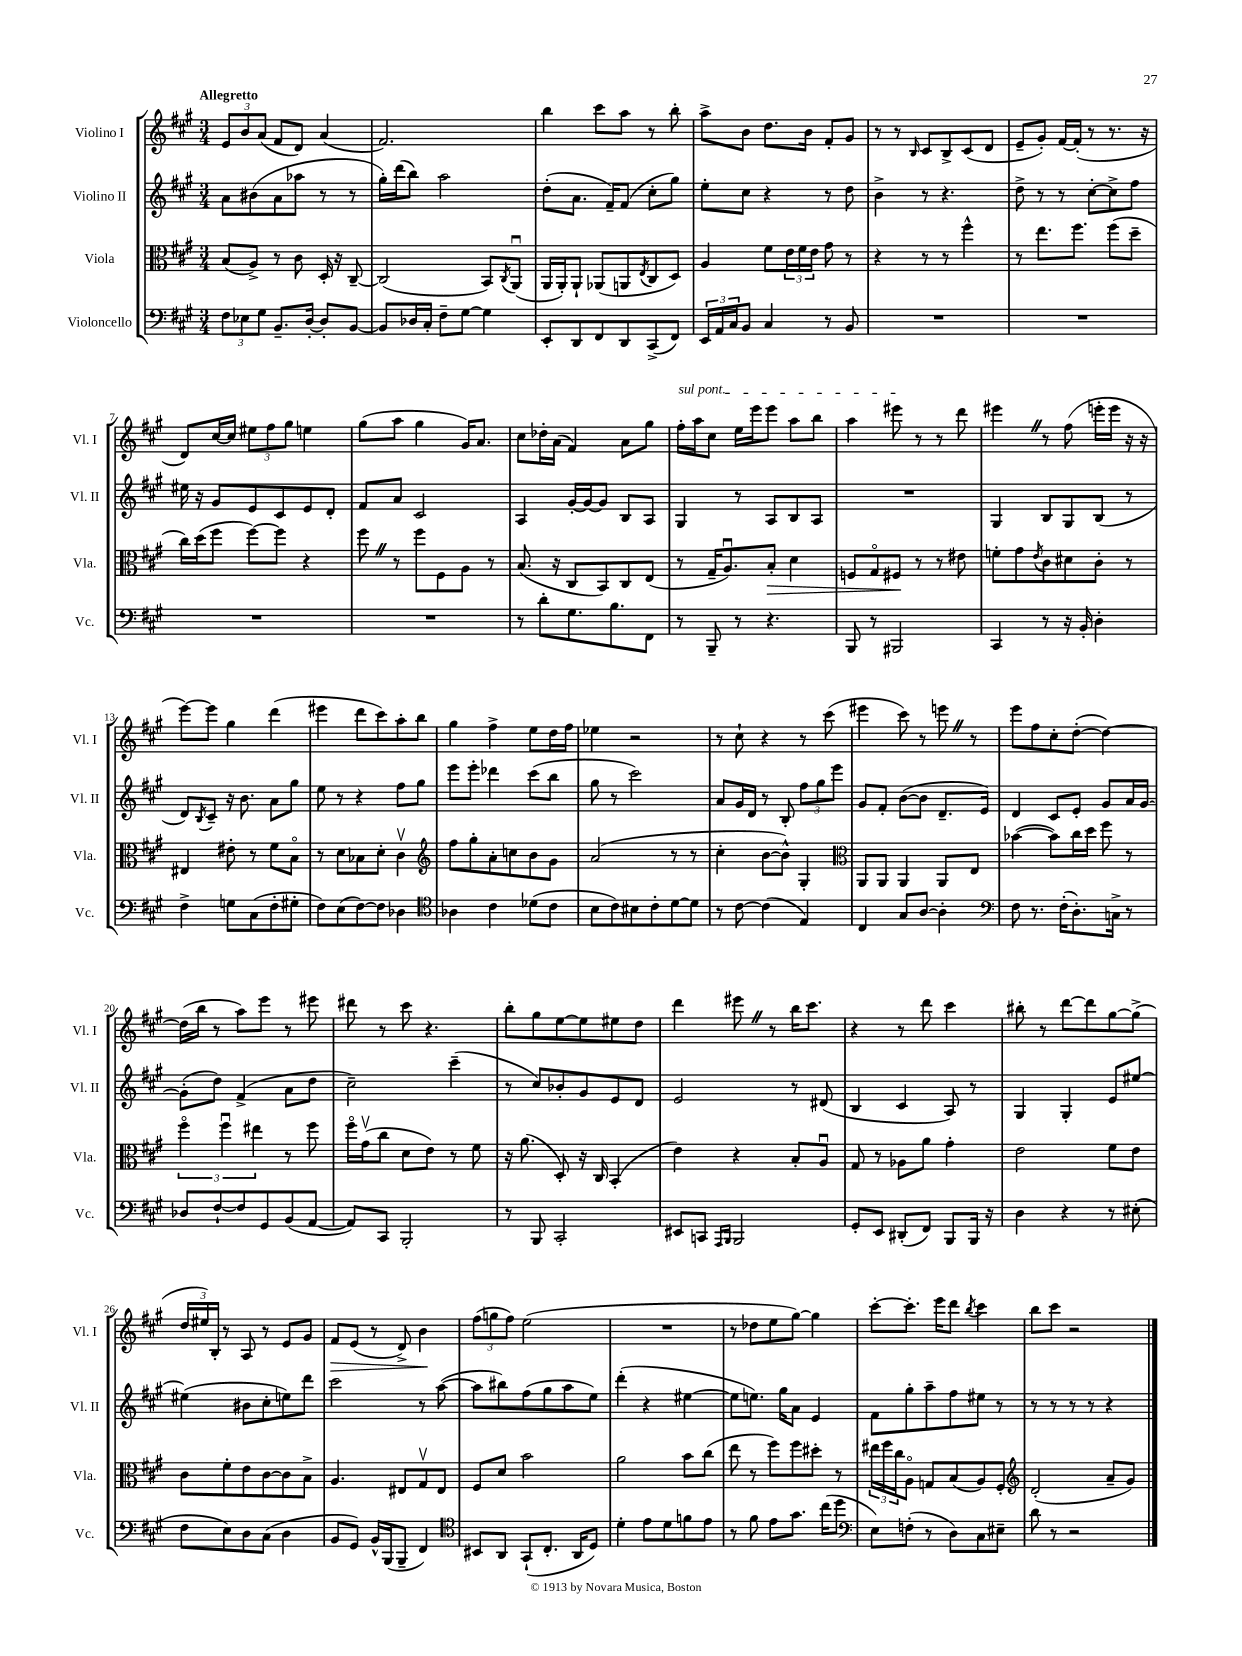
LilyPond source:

<<
\new StaffGroup <<
\new Staff = "s0" \with { instrumentName = "Violino I" shortInstrumentName = "Vl. I" } {
    \clef treble \key a \major \numericTimeSignature \time 3/4 \tempo "Allegretto"
    \tuplet 3/2 { e'8 b'8 a'8( } fis'8 d'8) a'4( |
    fis'2.) |
    b''4 cis'''8 a''8 r8 b''8-. |
    a''8-> b'8 d''8. b'16 fis'8-. gis'8 |
    r8 r8 \grace { b16 } cis'8 b8-> cis'8( d'8 |
    e'8-- gis'8-.) fis'16~ fis'16-.( r8 r8. r16 |
    d'8) cis''16~ cis''16 \tuplet 3/2 { eis''8 fis''8 gis''8 } e''4 |
    gis''8( a''8 gis''4 gis'16) a'8. |
    cis''8 des''16-. a'16( fis'4) a'8 gis''8 |
    \once \override TextSpanner.bound-details.left.text = \markup { \italic "sul pont." } fis''16-.\startTextSpan a''16 cis''8 e''16 e'''16 e'''8 a''8 b''8 |
    a''4 eis'''8\stopTextSpan r8 r8 d'''8 |
    eis'''4 \once \override BreathingSign.text = \markup { \musicglyph "scripts.caesura.straight" } \breathe r8 fis''8( e'''16-. e'''16 r16 r16 |
    e'''8~) e'''8 gis''4 d'''4( |
    eis'''4 d'''8 cis'''8) a''8-. b''8 |
    gis''4 fis''4-> e''8 d''16 fis''16 |
    ees''4 r2 |
    r8 cis''8-! r4 r8 cis'''8( |
    eis'''4 cis'''8) r8 e'''8 \once \override BreathingSign.text = \markup { \musicglyph "scripts.caesura.straight" } \breathe r8 |
    e'''8 fis''8 cis''8-. d''8~-.( d''4~) |
    d''16( b''16 r8 a''8) e'''8 r8 eis'''8 |
    dis'''8 r8 cis'''8 r4. |
    b''8-. gis''8 e''8~ e''8 eis''8 d''8 |
    d'''4 eis'''8 \once \override BreathingSign.text = \markup { \musicglyph "scripts.caesura.straight" } \breathe r8 b''16 cis'''8. |
    r4 r8 d'''8 cis'''4 |
    bis''8-. r8 d'''8~ d'''8 gis''8~ gis''8->( |
    \tuplet 3/2 { d''16 eis''16) b16-. } r8 a8 r8 e'8 gis'8 |
    fis'8\> e'8( r8 d'8->) b'4\! |
    \tuplet 3/2 { fis''8( g''8 fis''8) } e''2( |
    R2. |
    r8 des''8 e''8 gis''8~) gis''4 |
    cis'''8~-. cis'''8.-. e'''16 d'''8 \acciaccatura { b''8 } cis'''4 |
    b''8 cis'''8 r2 \bar "|." |
}
\new Staff = "s1" \with { instrumentName = "Violino II" shortInstrumentName = "Vl. II" } {
    \clef treble \key a \major \numericTimeSignature \time 3/4
    a'8 bis'8( a'8 aes''8 r8 r8 |
    gis''16-.) d'''16( b''8) a''2 |
    d''8-.( a'8. fis'16--) fis'8( cis''8-. gis''8) |
    e''8-. cis''8 r4 r8 d''8 |
    b'4-> r8 r4. |
    d''8-> r8 r8 cis''8~-. cis''8-> fis''8 |
    eis''16 r16 gis'8 e'8 cis'8 e'8 d'8-. |
    fis'8 a'8 cis'2 |
    a4 gis'16~-. gis'16~ gis'8 b8 a8 |
    gis4 r8 a8 b8 a8 |
    R2. |
    gis4 b8 gis8 b8( r8 |
    d'8) \acciaccatura { b8 } cis'8-- r16 b'8. a'8 gis''8 |
    e''8 r8 r4 fis''8 gis''8 |
    e'''8 e'''8-. des'''4 cis'''8( b''8 |
    gis''8 r8 cis'''2) |
    a'8 gis'16 d'16 r8 b8-. \tuplet 3/2 { fis''8 gis''8 e'''8 } |
    gis'8 fis'8-. b'8~( b'8 d'8.-- e'16) |
    d'4 cis'8 e'8-. gis'8 a'16 gis'16~ |
    gis'8-.( d''8) fis'4->( a'8 d''8 |
    cis''2--) cis'''4--( |
    r8 cis''8) bes'8-. gis'8 e'8 d'8 |
    e'2 r8 dis'8( |
    b4 cis'4 a8) r8 |
    gis4 gis4-. e'8 eis''8~ |
    eis''4( bis'8 cis''8-. e''8) d'''8 |
    cis'''2 r8 a''8~( |
    a''8 bis''8) fis''8( gis''8 a''8 e''8) |
    d'''4-.( r4 eis''4~ |
    eis''8 e''8.) gis''16 a'8 e'4 |
    fis'8 gis''8-. a''8-- fis''8 eis''8 r8 |
    r8 r8 r8 r8 r4 \bar "|." |
}
\new Staff = "s2" \with { instrumentName = "Viola" shortInstrumentName = "Vla." } {
    \clef alto \key a \major \numericTimeSignature \time 3/4
    b8( a8->) r8 cis'8 d16-. r16 cis8~-- |
    cis2( b,8) \acciaccatura { cis8 } a,8\downbow( |
    a,16 a,16-.) a,8-! aes,8( a,8 \acciaccatura { e8 } cis8 d8) |
    a4 fis'8 \tuplet 3/2 { e'16 fis'16 e'16 } gis'8 r8 |
    r4 r8 r8 fis''4-^ |
    r8 e''8. fis''8. fis''8( d''8-- |
    cis''16) d''16( fis''8 fis''8~) fis''8 r4 |
    fis''8 \once \override BreathingSign.text = \markup { \musicglyph "scripts.caesura.straight" } \breathe r8 fis''8 fis8 a8 r8 |
    b8.( r16 cis8 b,8) cis8 e8( |
    r8 gis16-- a8.\downbow) b8-.\> d'4 |
    f8 gis8\flageolet fis8\! r8 r8 eis'8 |
    f'8-. gis'8 \acciaccatura { e'8 } cis'8 dis'8 cis'8-. r8 |
    eis4 eis'8-. r8 fis'8 b8\flageolet |
    r8 d'8 bes8 d'8-. cis'4\upbow |
    \clef treble fis''8 gis''8-. a'8-. c''8 b'8 gis'8 |
    a'2( r8 r8 |
    cis''4-. b'8~ b'8-^) gis4-. |
    \clef alto a,8 a,8 a,4 a,8 e8 |
    bes'4~( bes'8) cis''16 d''16 fis''8 r8 |
    \tuplet 3/2 { fis''4\flageolet fis''4\downbow eis''4 } r8 fis''8 |
    fis''16\flageolet gis'16\upbow( cis''8 d'8 e'8) r8 fis'8 |
    r16 a'8.( d8-.) r16 cis16 b,4-.( |
    e'4) r4 b8-. a8\downbow |
    gis8 r8 aes8 a'8 gis'4-. |
    e'2 fis'8 e'8 |
    cis'8 fis'8-. e'8 cis'8~ cis'8 b8-> |
    a4. eis8 gis8\upbow eis8 |
    fis8 d'8 b'2 |
    a'2 b'8 cis''8( |
    e''8 r8 fis''8) fis''8 dis''8-. r8 |
    \tuplet 3/2 { eis''16 fis''16 cis''16 } a8\flageolet g8 b8( a8) fis8-. |
    \clef treble d'2-.( a'8-- gis'8) \bar "|." |
}
\new Staff = "s3" \with { instrumentName = "Violoncello" shortInstrumentName = "Vc." } {
    \clef bass \key a \major \numericTimeSignature \time 3/4
    \tuplet 3/2 { fis8 ees8 gis8 } b,8.-- d16~-. d8-. b,8~ |
    b,8 des16 cis16-. fis8-- gis8~ gis4 |
    e,8-. d,8 fis,8 d,8 cis,8->( fis,8) |
    \tuplet 3/2 { e,16 a,16 cis16 } b,8 cis4 r8 b,8 |
    R2. |
    R2. |
    R2. |
    R2. |
    r8 d'8-. gis8. b8. fis,8 |
    r8 b,,8-- r8 r4. |
    b,,8 r8 bis,,2 |
    cis,4 r8 r16 b,16-. d4-. |
    fis4-> g8 cis8( fis8-. gis8-. |
    fis8) e8( fis8~) fis8 des4 |
    \clef tenor aes4 cis'4 des'8( cis'8 |
    b8 cis'8) bis8 cis'8-. d'8~ d'8 |
    r8 cis'8~ cis'4( e4) |
    cis4 gis8 a8~ a4-. |
    \clef bass fis8 r8. fis16-.( d8.-.) c16-> r8 |
    des8 fis8~-! fis8 gis,8 b,8( a,8~ |
    a,8) cis,8 b,,2-. |
    r8 b,,8 cis,2-. |
    eis,8 c,8 \grace { a,,16 b,,16 } b,,2 |
    gis,8-. e,8 dis,8-.( fis,8) b,,8 b,,16 r16 |
    d4 r4 r8 eis8-.( |
    fis8 e8) d8 cis8( d4 |
    b,8 gis,8) b,16-^ b,,16( b,,8-- fis,4) |
    \clef tenor bis,8 a,8 gis,8-!( cis8.-. a,16 d8) |
    d'4-. e'8 d'8 f'8 e'8 |
    r8 fis'8 e'8 gis'8. cis''16( d''8 |
    \clef bass e8) f8-.( r8 d8) cis8 eis8-- |
    d'8 r8 r2 \bar "|." |
}
>>
>>
